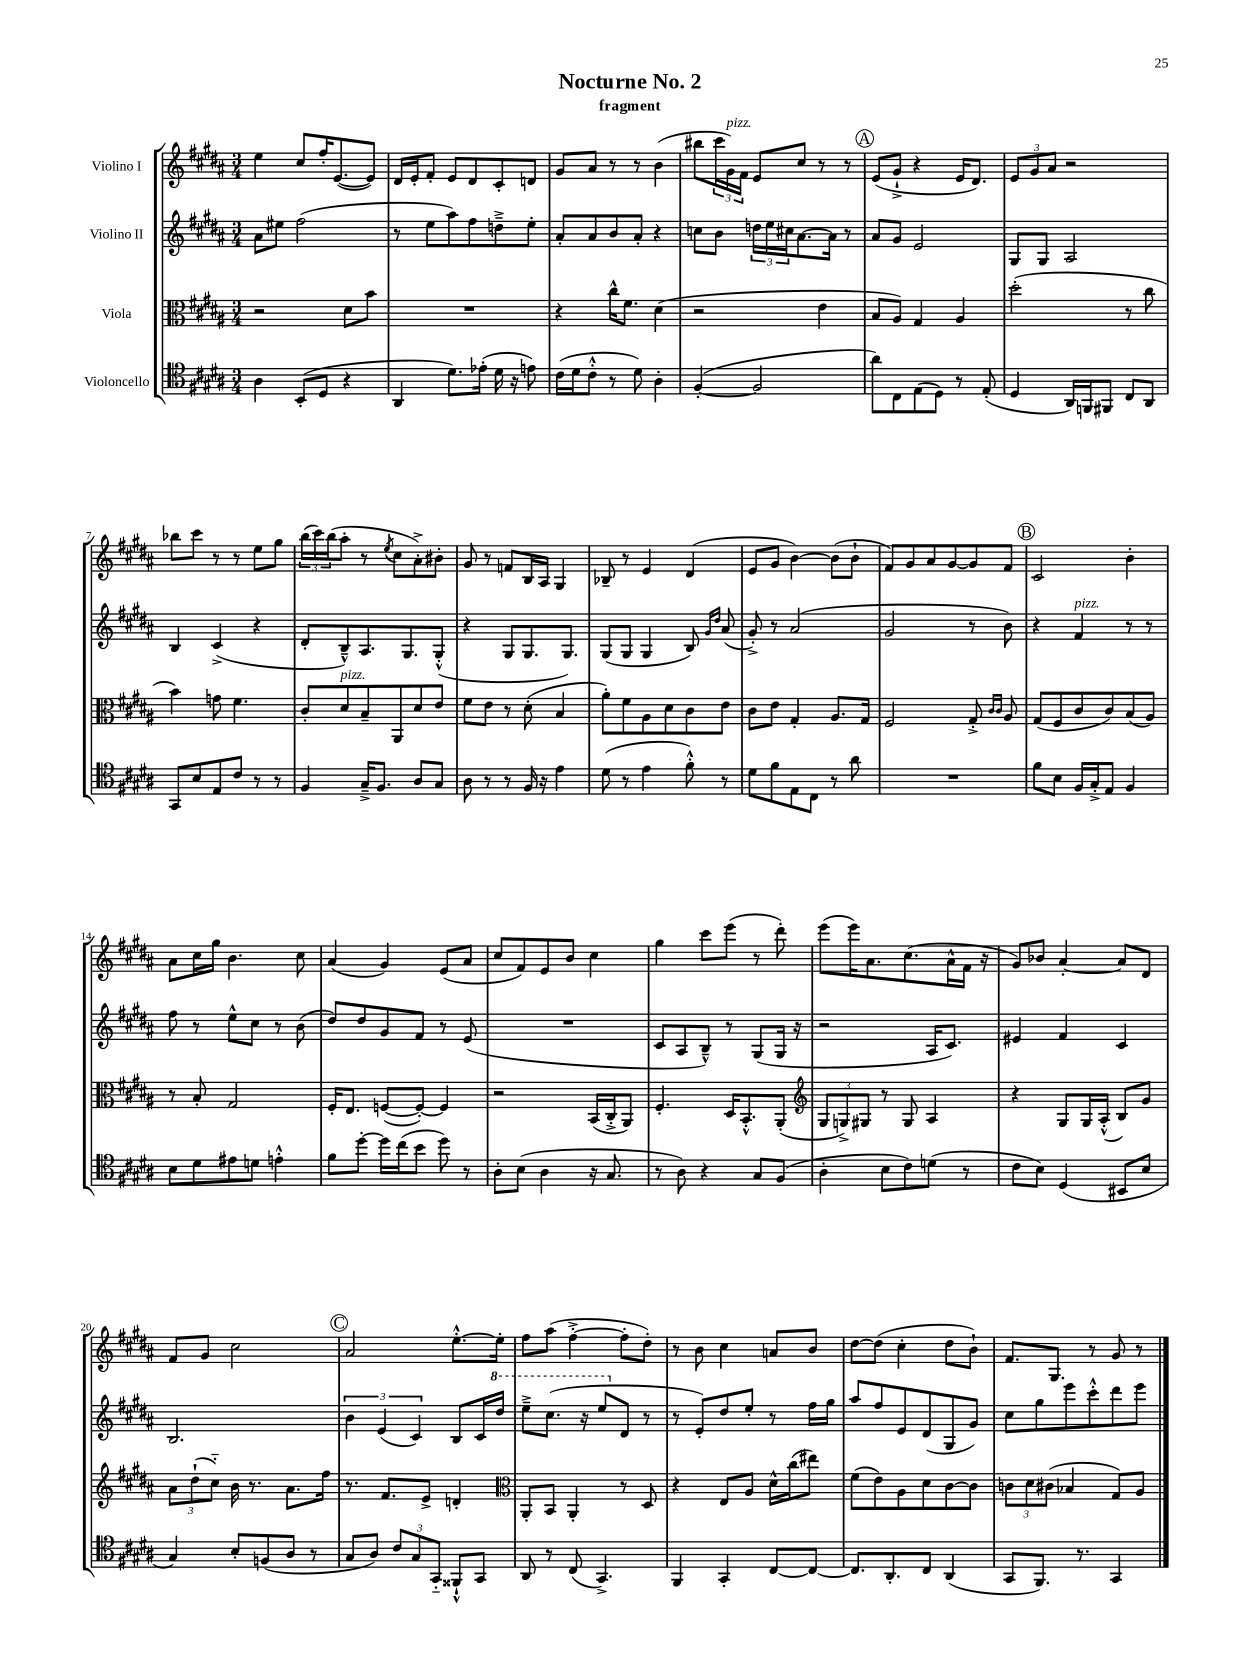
\header { title = "Nocturne No. 2" subtitle = "fragment" }
<<
\new StaffGroup <<
\new Staff = "s0" \with { instrumentName = "Violino I" } {
    \clef treble \key b \major \numericTimeSignature \time 3/4
    e''4 cis''8 fis''16-. e'8.~( e'8) |
    dis'16 e'16-. fis'8-. e'8 dis'8 cis'8-. d'8 |
    gis'8 ais'8 r8 r8 b'4( |
    bis''8 \tuplet 3/2 { cis'''16 gis'16^\markup { \italic "pizz." }) fis'16 } e'8 cis''8 r8 r8 |
    \mark \markup { \circle "A" } e'8( gis'8-!-> r4 e'16 dis'8.) |
    \tuplet 3/2 { e'8 gis'8 ais'8 } r2 |
    bes''8 cis'''8 r8 r8 e''8 gis''8 |
    \tuplet 3/2 { b''16( cis'''16) b''16( } ais''8-. r8 \acciaccatura { e''8 } cis''8 ais'8-.->) bis'8-. |
    gis'8 r8 f'8 b16 ais16 gis4 |
    bes8-- r8 e'4 dis'4( |
    e'8 gis'8 b'4~) b'8( b'8-! |
    fis'8) gis'8 ais'8 gis'8~ gis'8 fis'8 |
    \mark \markup { \circle "B" } cis'2 b'4-. |
    ais'8 cis''16 gis''16 b'4. cis''8 |
    ais'4( gis'4) e'8( ais'8 |
    cis''8 fis'8) e'8 b'8 cis''4 |
    gis''4 cis'''8 e'''8( r8 dis'''8-.) |
    e'''8( e'''16) ais'8. cis''8.( ais'16-^ fis'16 r16 |
    gis'8) bes'8 ais'4~-. ais'8 dis'8 |
    fis'8 gis'8 cis''2 |
    \mark \markup { \circle "C" } ais'2 e''8.~-.-^ e''16-. |
    fis''8 ais''8( fis''4~-.-> fis''8-. dis''8-.) |
    r8 b'8 cis''4 a'8 b'8 |
    dis''8~ dis''8( cis''4-. dis''8 b'8-!) |
    fis'8. gis8. r8 gis'8 r8 \bar "|." |
}
\new Staff = "s1" \with { instrumentName = "Violino II" } {
    \clef treble \key b \major \numericTimeSignature \time 3/4
    ais'8 eis''8 fis''2( |
    r8 e''8 ais''8) fis''8 d''8---> e''8-. |
    ais'8-. ais'8 b'8 ais'8-. r4 |
    c''8 b'8 \tuplet 3/2 { d''16 e''16 cis''16 } ais'8.~ ais'16 r8 |
    \mark \markup { \circle "A" } ais'8 gis'8 e'2 |
    gis8 gis8 ais2 |
    b4 cis'4->( r4 |
    dis'8-. b8---^) ais8. gis8. gis8-.-^( |
    r4 gis8 gis8. gis8.) |
    gis8( gis8 gis4 b8) \grace { gis'16 dis''16 } ais'8( |
    gis'8-.->) r8 ais'2( |
    gis'2 r8 b'8) |
    \mark \markup { \circle "B" } r4 fis'4^\markup { \italic "pizz." } r8 r8 |
    fis''8 r8 e''8-^ cis''8 r8 b'8( |
    dis''8) dis''8 gis'8 fis'8 r8 e'8( |
    R2. |
    cis'8 ais8 b8---^) r8 gis8( gis16 r16 |
    r2 ais16 cis'8.) |
    eis'4 fis'4 cis'4 |
    b2. |
    \mark \markup { \circle "C" } \tuplet 3/2 { b'4 e'4( cis'4) } b8 cis'16 \ottava #1 dis'''16 |
    e'''8---> cis'''8.( r16 e'''8 \ottava #0 dis'8 r8 |
    r8 e'8-.) dis''8 e''8-. r8 fis''16 gis''16 |
    ais''8 fis''8 e'8 dis'8( gis8 gis'8) |
    cis''8 gis''8 e'''8 cis'''8-.-^ dis'''8 e'''8 \bar "|." |
}
\new Staff = "s2" \with { instrumentName = "Viola" } {
    \clef alto \key b \major \numericTimeSignature \time 3/4
    r2 dis'8 b'8 |
    R2. |
    r4 cis''16-^ fis'8. dis'4( |
    r2 e'4 |
    \mark \markup { \circle "A" } b8 ais8) gis4 ais4 |
    dis''2-.( r8 cis''8 |
    b'4) g'8 fis'4. |
    cis'8-. dis'8^\markup { \italic "pizz." } b8-- ais,8 dis'8 e'8 |
    fis'8 e'8 r8 dis'8-.( b4 |
    ais'8-.) fis'8 ais8 dis'8 cis'8 e'8 |
    cis'8 e'8 gis4-. ais8. gis16 |
    fis2 gis8-.-> \grace { cis'16 cis'16 } ais8 |
    \mark \markup { \circle "B" } gis8( fis8 cis'8 cis'8) b8( ais8) |
    r8 b8-. gis2 |
    fis16-. e8. f8~( f8~-.) f4 |
    r2 b,16( cis16-.-> ais,8) |
    fis4.-. dis16 b,8.-.-^ ais,8-.( |
    \clef treble \tuplet 3/2 { gis8 g8->) gis8 } r8 gis8 ais4 |
    r4 gis8 gis16 ais16-.-^( b8) gis'8 |
    \tuplet 3/2 { ais'8 dis''8-!( cis''8-_) } b'16 r8. ais'8. fis''16 |
    \mark \markup { \circle "C" } r8. fis'8. e'8-> d'4-. |
    \clef alto ais,8-. b,8 ais,4-. r8 dis8 |
    r4 e8 ais8 dis'16-^ cis''16( eis''8) |
    fis'8( e'8) ais8 dis'8 cis'8~ cis'8 |
    \tuplet 3/2 { c'8 dis'8 cis'8( } bes4 gis8) ais8 \bar "|." |
}
\new Staff = "s3" \with { instrumentName = "Violoncello" } {
    \clef tenor \key b \major \numericTimeSignature \time 3/4
    ais4 b,8-.( dis8 r4 |
    ais,4 dis'8.) ees'16-.( dis'16 r16 e'8) |
    cis'16( dis'16 cis'8-.-^ r8 dis'8) ais4-. |
    fis4~-.( fis2 |
    \mark \markup { \circle "A" } ais'8) cis8 e8( dis8) r8 e8-.( |
    dis4 ais,16) f,16 fis,8 cis8 ais,8 |
    gis,8 b8 e8 cis'8 r8 r8 |
    fis4 gis16---> fis8. ais8 gis8 |
    ais8 r8 r8 fis16 r16 e'4 |
    dis'8( r8 e'4 fis'8-.-^) r8 |
    dis'8 fis'8 e8 cis8 r8 ais'8 |
    R2. |
    \mark \markup { \circle "B" } fis'8 b8 fis16 gis16-.-> e8 fis4 |
    b8 dis'8 eis'8 d'8 e'4-.-^ |
    fis'8 dis''8~-. dis''16 cis''16( b'8 dis''8) r8 |
    ais8-. b8( ais4 r16 gis8. |
    r8 ais8) r4 gis8 fis8( |
    ais4-. b8 cis'8) d'8( r8 |
    cis'8 b8) dis4( bis,8 b8 |
    gis4) b8-. f8( ais8 r8 |
    \mark \markup { \circle "C" } gis8 ais8) \tuplet 3/2 { cis'8 gis8 gis,8-_ } fisis,8-!-^ gis,8 |
    ais,8 r8 cis8( gis,4.->) |
    fis,4 gis,4-. cis8~ cis8~ |
    cis8. ais,8.-. cis8 ais,4( |
    gis,8 fis,8.) r8. gis,4 \bar "|." |
}
>>
>>
